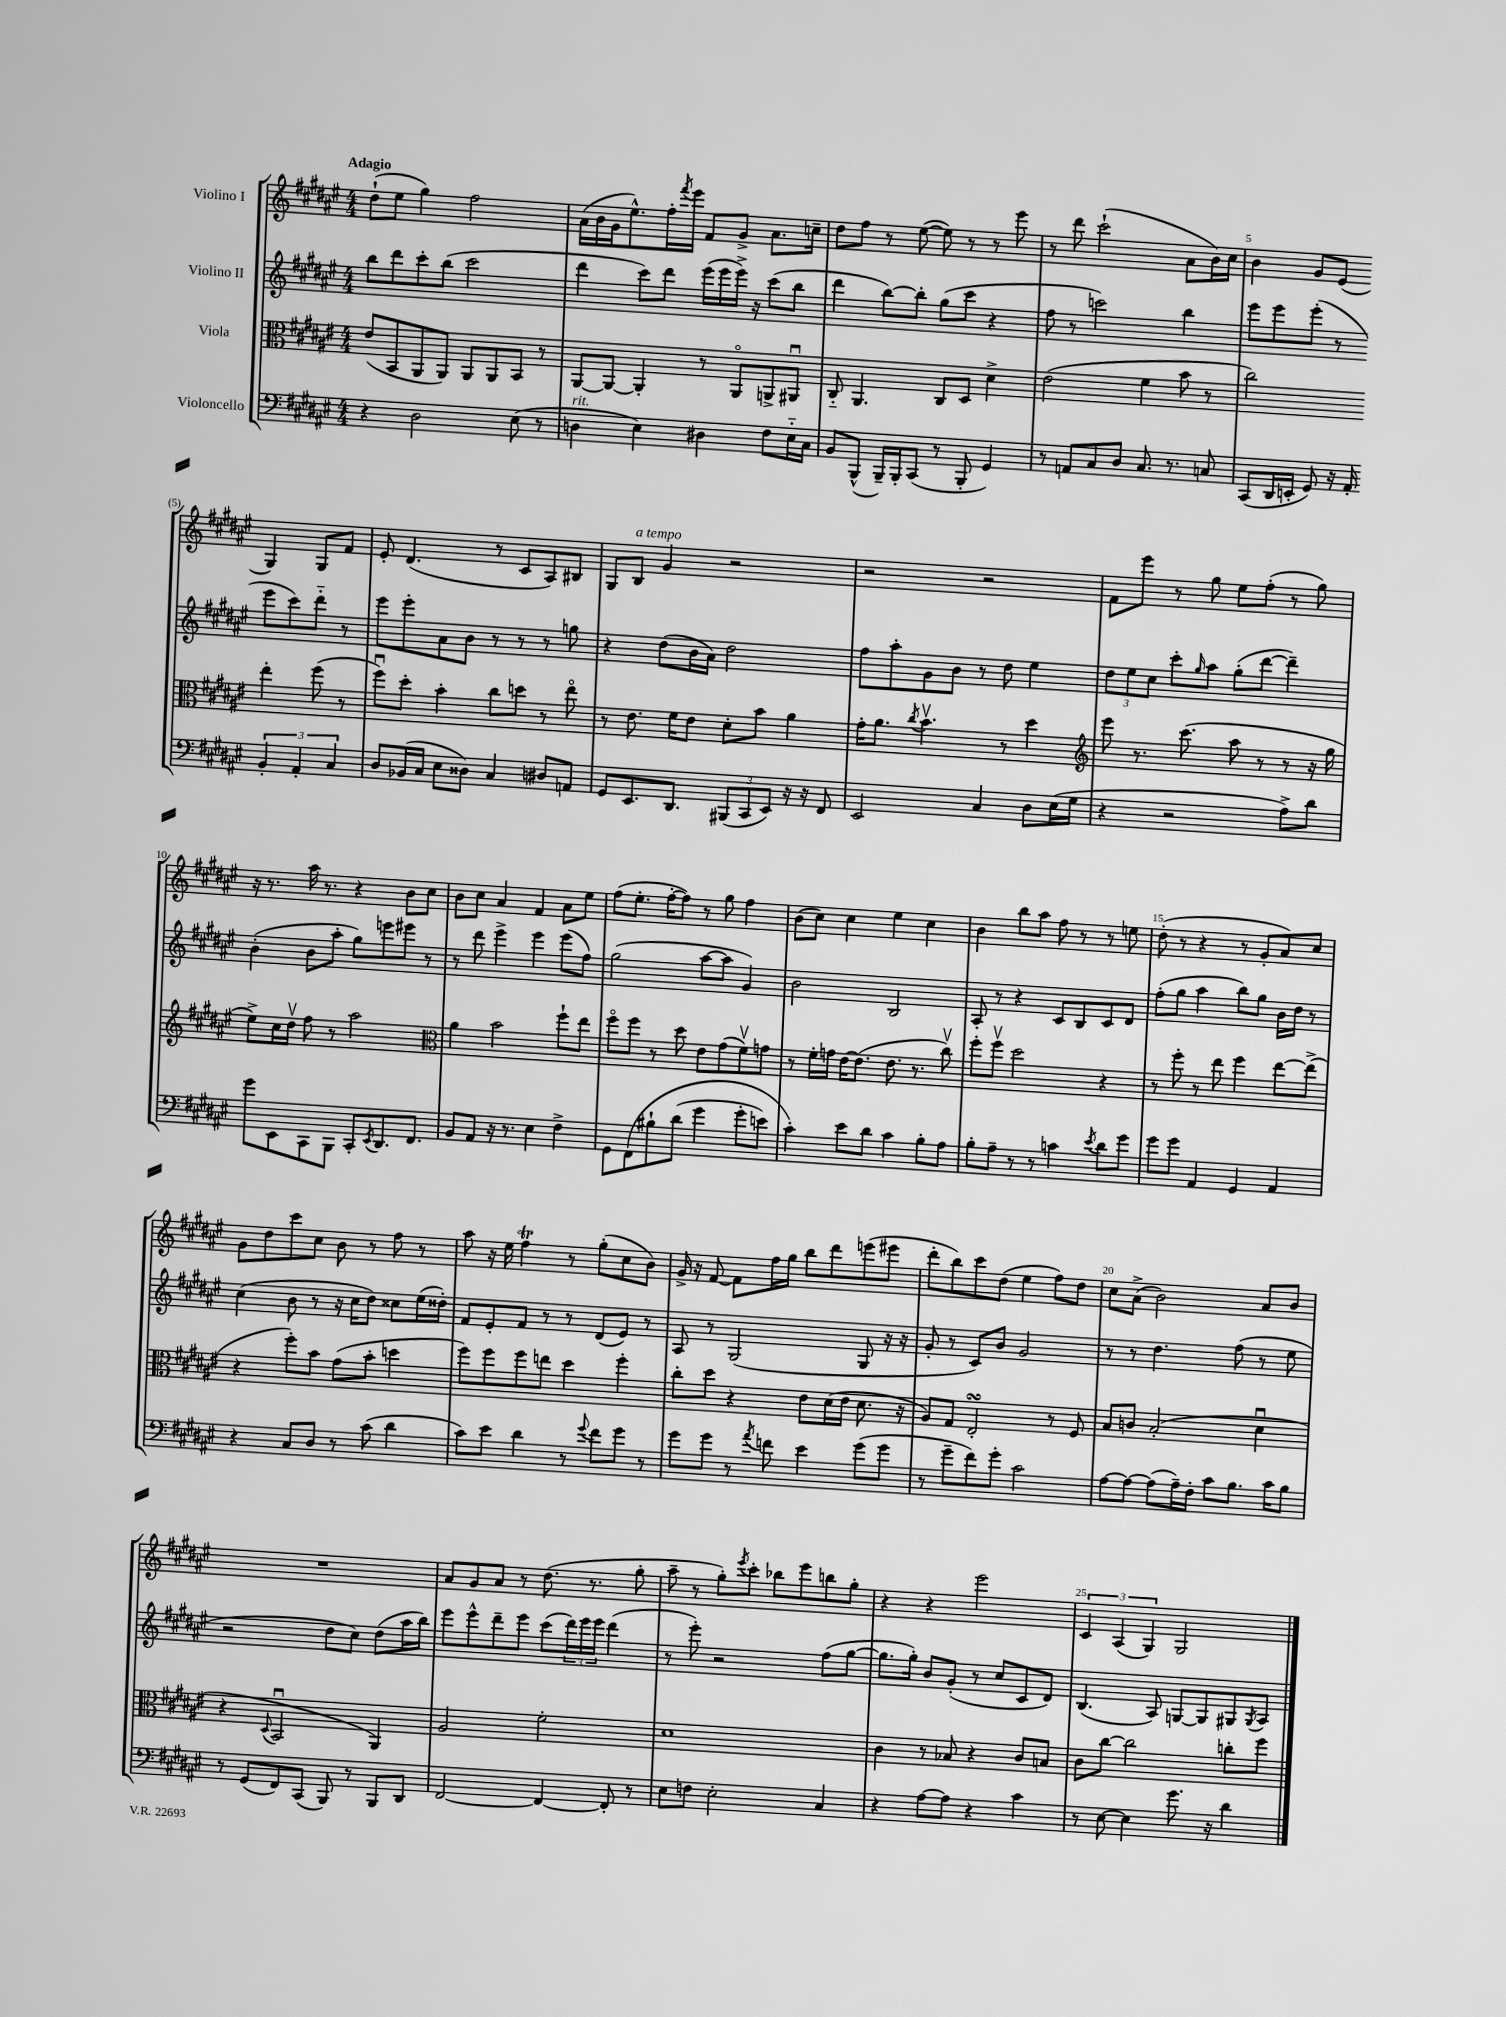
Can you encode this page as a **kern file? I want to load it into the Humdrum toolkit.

**kern	**kern	**kern	**kern
*part4	*part3	*part2	*part1
*staff4	*staff3	*staff2	*staff1
*I"Violoncello	*I"Viola	*I"Violino II	*I"Violino I
*clefF4	*clefC3	*clefG2	*clefG2
*k[f#c#g#d#a#e#]	*k[f#c#g#d#a#e#]	*k[f#c#g#d#a#e#]	*k[f#c#g#d#a#e#]
*M4/4	*M4/4	*M4/4	*M4/4
=1	=1	=1	=1
!	!	!	!LO:TX:a:B:t=Adagio
4r	(8e#/L	8bb\L	(8dd#`\L
.	8BB/	8ddd#\	8ee#\J
2D#\	8AA#/	8ccc#'\	4gg#\)
.	8AA#/J)	(8bb\J	.
.	8AA#/L	2ccc#\	2ff#\
.	8AA#/	.	.
(8E#\	8BB/J	.	.
8r	8r	.	.
=2	=2	=2	=2
!LO:TX:a:i:t=rit.	!	!	!
4Dn\	[8AA#/L	4ddd#\	(16a#\LL
.	.	.	16b\
.	8AA#/J_	.	16g#\J
.	.	.	8.ee#^^\)
4E#\)	4AA#'/]	8ccc#\L)	.
.	.	8ddd#\J	16ff#'\L
.	.	.	8qfff#/
.	.	.	16eee#\JJ
4D#X\	8r	(16eee#\LL	8f#/L
.	.	16eee#\	.
.	8AA#/L	16eee#^\JJ)	8g#^/J
.	.	16r	.
8F#\L	8AAn^/	(8ccc#\L	8.a#\L
16E#\L	8AA#Xu/J	8bb\J	.
16C#\JJ	.	.	16ccn~\Jk
=3	=3	=3	=3
8BB/L	8C#/	4ddd#\	8dd#\L
(8BBB^^/J	4.AA#/	.	8ff#\J
16BBB~/LL)	.	[8bb\L)	8r
16BBB'/J	.	.	.
(8CC#/J	.	8bb'\J]	([8ee#\
8r	8C#/L	(8gg#\L	8ee#\])
8BBB'/	8D#/J	8ccc#\J	8r
4GG#/)	4d#^\	4r	8r
.	.	.	8eee#\
=4	=4	=4	=4
8r	(2e#\	8ff#\	8r
8AAn/L	.	8r	8ddd#\
8C#/	.	2cccn\)	(2ccc#`\
8D#/J	.	.	.
8.C#/	4f#\	.	.
8.r	.	.	.
.	8b\	4bb\	8a#\L
8Cn/	8r	.	16b\L)
.	.	.	16cc#\JJ
=5	=5	=5	=5
(8CC#/L	2cc#\)	8eee#\L	4b\
16DD#/L	.	8eee#\	.
16EEn'/JJ	.	.	.
8GG#/)	.	(8eee#'\J	8g#/L
16r	.	8r	(8e#/J
16AA#'/	.	.	.
6BB'/	4ee#'\	8eee#\L	4G#/)
.	.	8ccc#\)	.
6AA#'/	.	.	.
.	(8ff#\	8ddd#\J	8G#/L
6C#/	.	.	.
.	8r	8r	8f#/J
!!LO:LB:g=z
=6	=6	=6	=6
8D#/L	8ff#u\L)	8eee#\L	8e#'/
(16BB-X/L	8dd#'\J	8eee#'\	(4.d#/
16C#/JJ	.	.	.
8E#\L	4b'\	8a#\	.
8D##X\J)	.	8b\J	.
4C#/	8cc#\L	8r	8r
.	8ddn\J	8r	8c#/L
8D#X/L	8r	8r	8A#/)
8AAn/J	8ee#\	8ggn\	8B#X/J
=7	=7	=7	=7
8GG#/L	8r	4r	8G#/L
!	!	!	!LO:TX:a:i:t=a tempo
8.EE#/	8.e#\	.	8B/J
.	.	(8dd#\L	4g#/
8.DD#/J	16f#\KL	.	.
.	8e#\J	16b\L	.
.	.	16a#\JJ)	.
(12BBB#X/L	8d#'\L	2dd#\	2r
12CC#/	.	.	.
.	8b\J	.	.
12EE#/J)	.	.	.
16r	4a#\	.	.
16r	.	.	.
8FF#/	.	.	.
=8	=8	=8	=8
2EE#/	16g#'\KL	8ff#\L	2r
.	8.a#\J	.	.
.	.	8aa#'\	.
.	8qcc#/	.	.
.	4.bv\	8g#\	.
.	.	8b\J	.
4C#/	.	8r	2r
.	8r	8dd#\	.
8D#\L	4dd#\	4ee#\	.
(16E#\L	.	.	.
16G#\JJ	.	.	.
=9	=9	=9	=9
*	*clefG2	*	*
4r	8eee#\	12dd#\L	8f#\L
.	.	12ee#\	.
.	8.r	.	8eee#\J
.	.	12cc#\J	.
2r	.	8ccc#'\L	8r
.	(8.ccc#\	.	.
.	.	16qqgg#/	.
.	.	8aa#\J	8gg#\
.	8aa#\	(8gg#'\L	8ee#\L
.	8r	[8ddd#\J	(8ff#'\J
8A#^\L)	8r	4ddd#~\])	8r
8d#\J	16r	.	8gg#\)
.	16gg#\	.	.
!!LO:LB:g=z
=10	=10	=10	=10
8g#\L	8ee#^\L)	(4b'\	16r
.	.	.	8.r
8EE#\	16cc#\L	.	.
.	16dd#v\JJ	.	.
8CC#\	8ff#\	8b\L	16aa#\
.	.	.	8.r
8BBB\J	8r	8aa#'\J	.
8CC#'/L	2aa#\	8gg#\L)	4r
8qEE#/	.	.	.
8.DD#/	.	8eeen\	.
.	.	8eee#X\J	8b\L
8.FF#/J	.	.	.
.	.	8r	8cc#\J
=11	=11	=11	=11
*	*clefC3	*	*
8BB/L	4a#\	8r	8b\L
8AA#/J	.	8ddd#\	8cc#\J
16r	2b\	4eee#^\	4a#/
8.r	.	.	.
4E#\	.	4eee#\	4f#/
4F#^\	8ff#`\L	(8eee#\L	8a#\L
.	8ee#\J	8ff#\J)	8ee#\J
=12	=12	=12	=12
8GG#\L	8ff#\L	(2gg#\	(8ff#\L
(8FF#\	8ff#\J	.	8.ee#'\J
8B#X`\	8r	.	.
.	.	.	[16ff#'\KL
(8d#\J	8dd#\	.	8ff#\J])
4g#\	8e#\L	[8aa#\L	8r
.	(8g#\	8aa#\J]	8gg#\
8g#'\L	8f#v\)	4g#/)	4ff#\
8en\J)	8gn\J	.	.
=13	=13	=13	=13
4c#'\)	8r	2b\	(8b\L
.	16f#'\LL	.	8cc#\J)
.	16gn\JJ	.	.
8e#\L	[16e#\KL	.	4cc#\
.	(8.e#\J]	.	.
8d#\J	.	.	.
4c#\	8.e#\	2B/	4ee#\
.	8.r	.	.
8B'\L	.	.	4cc#\
8A#\J	8cc#v\)	.	.
=14	=14	=14	=14
8B'\L	8ff#'\L	8A#'/	4b\
8A#~\J	8ff#v\J	8r	.
8r	2dd#\	4r	8bb\L
8r	.	.	8aa#\J
4cn\	.	8c#/L	8ff#\
.	.	8B/	8r
8qe#/	.	.	.
8d#\L	4r	8c#/	8r
8g#\J	.	8d#/J	8een\
=15	=15	=15	=15
8g#\L	8r	(8ff#'\L	(8dd#'\
8g#\J	8ff#'\	8gg#\J	8r
4AA#/	8r	4aa#\	4r
.	8ee#\	.	.
4GG#/	4ff#\	8bb\L)	8r
.	.	8gg#\J	8g#'/L
4AA#/	[8ee#\L	16b\LL	8a#/)
.	.	16dd#\JJ	.
.	(8ee#^\J]	8r	8cc#/J
!!LO:LB:g=z
=16	=16	=16	=16
4r	4r	(4cc#\	8g#\L
.	.	.	8dd#\
8C#/L	8ff#'\L)	8b\	8ccc#\
8D#/J	8b\J	8r	8cc#\J
8r	(8g#\L	16r	8b\
.	.	16cc#\KL	.
(8c#\	8b'\J	8dd#\J)	8r
4d#\	4ddn\	8cc##X\L	8ff#\
.	.	(16ee#\L	8r
.	.	16dd##X'\JJ)	.
=17	=17	=17	=17
8c#\L)	8ff#\L)	8f#/L	8aa#\
8e#\J	8ff#\	8e#'/	16r
.	.	.	16ee#\
4d#\	8ff#\	8f#/J	4ff#T\
.	8een\J	8r	.
8r	4dd#\	8r	8r
8qqg#/	.	.	.
8f#\L	.	(8d#/L	(8gg#'\L
8g#\J	4ff#'\	8e#/J)	8cc#\
8r	.	8r	8b\J)
=18	=18	=18	=18
8g#\L	8cc#'\L	8A#/	16g#^/
.	.	.	16r
8g#\J	8dd#\J	8r	[8f#/
8r	4r	(2G#/	8f#\L]
8qa#/	.	.	.
8fn\	.	.	16ff#\L
.	.	.	16gg#\JJ
4e#\	8e#\L	.	8bb\L
.	(16d#\L	.	8ddd#\
.	16e#\JJ	.	.
(8g#\L	8.d#\	8G#/	(8eeen\
8g#\J	.	16r	8eee#X\J
.	16r	16r	.
=19	=19	=19	=19
8r	8A#/L)	8g#'/	8ddd#'\L
8g#~\L	8G#/J	8r	8bb\)
8f#\)	2E#sSsS'/	8c#/L)	8ccc#\
8g#'\J	.	8b/J	(8dd#\J
2c#\	.	2g#/	4ee#\
.	8r	.	8ff#\L)
.	8F#/	.	8dd#\J
=20	=20	=20	=20
[8A#\L	8B/L	8r	8cc#\L
8A#\J_	8cn/J	8r	(8a#^\J
(8A#\L]	(2B'/	4.dd#\	2b\)
16A#~\L)	.	.	.
16F#'\JJ	.	.	.
8c#\L	.	.	.
8.B\J	.	(8ff#\	.
.	4d#u\	8r	8a#/L
16c#\KL	.	.	.
8B\J	.	8ee#\	8b/J
!!LO:LB:g=z
=21	=21	=21	=21
8r	4r	2r	1r
(8GG#/L	.	.	.
.	8qqD#/	.	.
8FF#/)	2BBu/	.	.
(8CC#/J	.	.	.
8BBB/)	.	8dd#\L	.
8r	.	8cc#\J)	.
8BBB/L	4AA#/)	(8dd#\L	.
8DD#/J	.	16aa#\L	.
.	.	16bb\JJ)	.
=22	=22	=22	=22
[2FF#/	2A#/	8eee#\L	8a#/L
.	.	8eee#^^\	8g#/
.	.	8ddd#~\	8a#/J
.	.	8eee#\J	8r
4FF#/_	2f#'\	(8ccc#\L	(8.dd#\
.	.	24ddd#\L)	.
.	.	24eee#\	.
.	.	.	8.r
.	.	24eee#\JJ	.
8FF#'/]	.	(4ddd#\	.
8r	.	.	8gg#'\
=23	=23	=23	=23
8E#\L	1d#	8r	8aa#~\
8Fn\J	.	8eee#'\)	8r
2E#'\	.	2r	8gg#'\L)
.	.	.	8qeee#/
.	.	.	8ccc#'\J
.	.	.	8bb-X\L
.	.	.	8eee#\
4C#/	.	(8ff#\L	8bbn\
.	.	[8gg#\J	8gg#'\J
=24	=24	=24	=24
4r	4c#\	8.gg#\L]	4r
.	.	16gg#'\Jk)	.
[8A#\L	8r	8b/L	4r
8A#\J]	8B-X/	(8g#'/J	.
4r	4r	8r	2eee#\
.	.	8cc#/L	.
4c#\	8c#/L	8c#/	.
.	8Bn/J	8d#/J)	.
=25	=25	=25	=25
8r	8c#\L	(4.B/	6c#/
[8E#\	[8cc#\J	.	.
.	.	.	(6A#/
4E#\]	2cc#\]	.	.
.	.	.	6G#/)
.	.	8A#/)	.
8.g#\	.	[8Gn/L	2G#/
.	.	8G/]	.
16r	.	.	.
4d#\	8ccn'\L	8G#X/	.
.	.	8qG#/	.
.	8ff#\J	8A#/J	.
==	==	==	==
*-	*-	*-	*-
